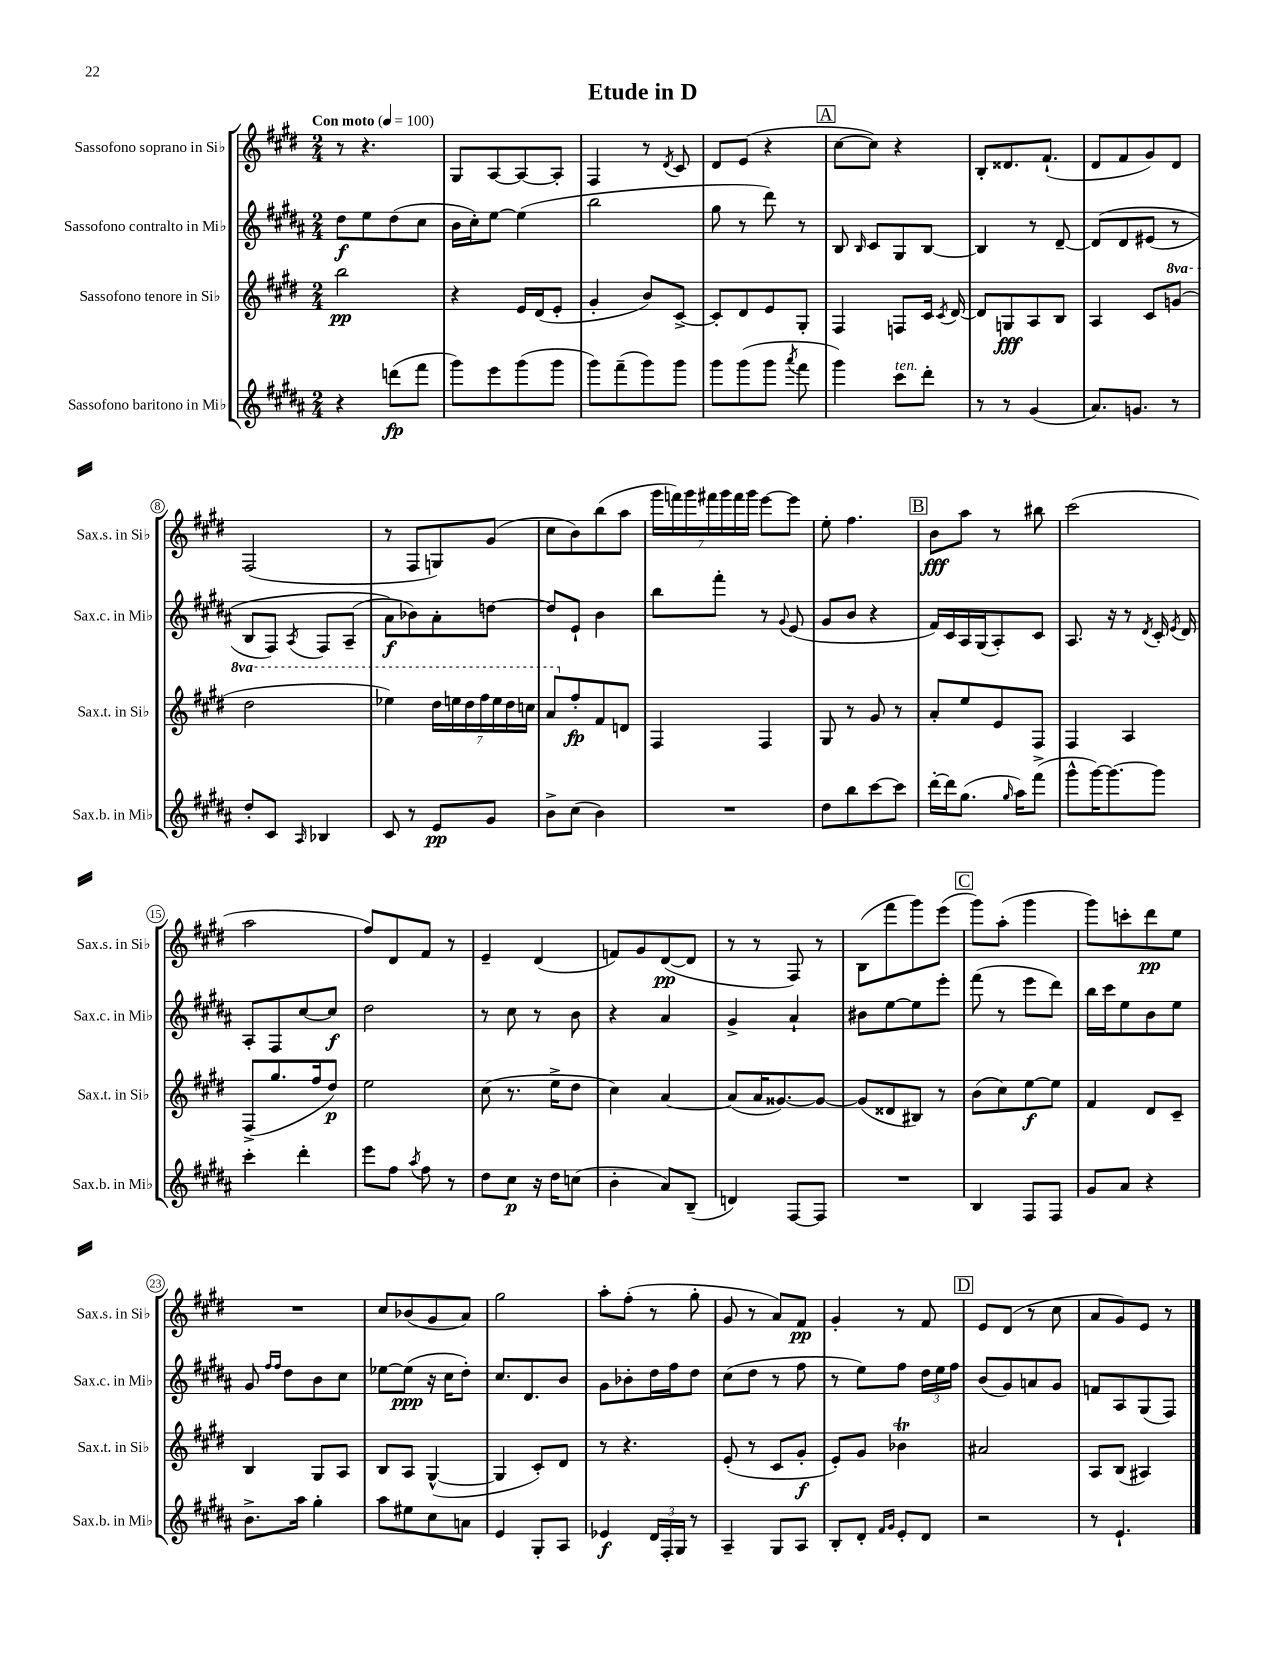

**kern	**dynam	**kern	**dynam	**kern	**dynam	**kern	**dynam
*part4	*part4	*part3	*part3	*part2	*part2	*part1	*part1
*staff4	*staff4	*staff3	*staff3	*staff2	*staff2	*staff1	*staff1
*I"Sassofono baritono in Mi♭	*	*I"Sassofono tenore in Si♭	*	*I"Sassofono contralto in Mi♭	*	*I"Sassofono soprano in Si♭	*
*I'Sax.b. in Mi♭	*	*I'Sax.t. in Si♭	*	*I'Sax.c. in Mi♭	*	*I'Sax.s. in Si♭	*
*clefG2	*	*clefG2	*	*clefG2	*	*clefG2	*
*k[f#c#g#d#a#]	*	*k[f#c#g#d#]	*	*k[f#c#g#d#a#]	*	*k[f#c#g#d#]	*
*M2/4	*	*M2/4	*	*M2/4	*	*M2/4	*
*MM100	*	*MM100	*	*MM100	*	*MM100	*
=1	=1	=1	=1	=1	=1	=1	=1
!	!	!	!	!	!	!LO:TX:a:B:t=Con moto	!
4r	.	2bb\	pp	8dd#\L	f	8r	.
.	.	.	.	8ee\	.	4.r	.
(8dddn\L	fp	.	.	(8dd#\	.	.	.
8fff#\J	.	.	.	8cc#\J	.	.	.
=2	=2	=2	=2	=2	=2	=2	=2
8ggg#\L)	.	4r	.	16b\LL	.	8G#/L	.
.	.	.	.	16cc#'\J)	.	.	.
8eee\	.	.	.	[8ee\J	.	[8A/	.
(8ggg#\	.	16e/LL	.	(4ee\]	.	8A/_	.
.	.	(16d#/J	.	.	.	.	.
8ggg#\J	.	8e'/J	.	.	.	8A'/J]	.
=3	=3	=3	=3	=3	=3	=3	=3
8ggg#\L)	.	4g#'/	.	2bb\	.	4F#/	.
(8fff#~\	.	.	.	.	.	.	.
8ggg#\)	.	8b/L)	.	.	.	8r	.
.	.	.	.	.	.	8qd#/	.
8ggg#\J	.	[8c#^/J	.	.	.	8c#/	.
=4	=4	=4	=4	=4	=4	=4	=4
8ggg#\L	.	8c#'/L]	.	8gg#\	.	8d#/L	.
(8ggg#\	.	8d#/	.	8r	.	(8e/J	.
8ggg#\J	.	8e/	.	8ddd#\)	.	4r	.
8qaaa#/	.	.	.	.	.	.	.
8fff#\	.	8G#'/J	.	8r	.	.	.
!!LO:REH:place=s1:t=A
=5	=5	=5	=5	=5	=5	=5	=5
4ggg#\)	.	4F#/	.	8B/	.	[8cc#\L	.
.	.	.	.	16qqB/	.	.	.
.	.	.	.	8c#/L	.	8cc#\J])	.
!LO:TX:a:i:t=ten.	!	!	!	!	!	!	!
8ccc#\L	.	8Fn/L	.	8G#/	.	4r	.
8ddd#'\J	.	16c#/Jk	.	[8B/J	.	.	.
.	.	8qc#/	.	.	.	.	.
.	.	[16d#/	.	.	.	.	.
=6	=6	=6	=6	=6	=6	=6	=6
8r	.	8d#/L]	.	4B/]	.	8B'/L	.
8r	.	8Gn/	fff	.	.	8.d##X/	.
(4g#/	.	8A/	.	8r	.	.	.
.	.	.	.	.	.	(8.f#`/J	.
.	.	8B/J	.	[8d#~/	.	.	.
=7	=7	=7	=7	=7	=7	=7	=7
8.a#/L)	.	4A/	.	(8d#/L]	.	8d#/L	.
.	.	.	.	8d#/	.	8f#/	.
8.gn/J	.	.	.	.	.	.	.
.	.	8c#/L	.	(8e#X/J	.	8g#/)	.
*	*	*8va	*	*	*	*	*
8r	.	(8ggn/J	.	8r	.	8d#/J	.
!!LO:LB:g=z
=8	=8	=8	=8	=8	=8	=8	=8
8dd#'/L	.	2ddd#\	.	8B/L	.	(2F#/	.
8c#/J	.	.	.	8F#/J)	.	.	.
16qqA#/	.	.	.	8qA#/	.	.	.
4B-X/	.	.	.	8F#/L	.	.	.
.	.	.	.	(8A#~/J	.	.	.
=9	=9	=9	=9	=9	=9	=9	=9
8c#/	.	4eee-X\)	.	8a#\L)	f	8r	.
8r	.	.	.	8b-X\)	.	8F#/L	.
8e/L	pp	28ddd#\LL	.	8a#'\	.	8Gn/)	.
.	.	28eeen\	.	.	.	.	.
.	.	28ddd#\	.	.	.	.	.
.	.	28fff#\	.	.	.	.	.
8g#/J	.	.	.	[8ddn\J	.	(8g#/J	.
.	.	28eee\	.	.	.	.	.
.	.	28ddd#\	.	.	.	.	.
.	.	28cccn\JJ	.	.	.	.	.
=10	=10	=10	=10	=10	=10	=10	=10
8b^\L	.	8aa/L	.	8dd/L]	.	8cc#\L	.
*	*	*X8va	*	*	*	*	*
(8cc#\J	.	8ff#'/	fp	8e`/J	.	8b\)	.
4b\)	.	8f#/	.	4b\	.	(8bb\	.
.	.	8dn/J	.	.	.	8aa\J	.
=11	=11	=11	=11	=11	=11	=11	=11
2r	.	4F#/	.	8bb\L	.	28ggg#\LL	.
.	.	.	.	.	.	28fffn\)	.
.	.	.	.	.	.	28ggg#\	.
.	.	.	.	.	.	28fff#X\	.
.	.	.	.	8fff#'\J	.	.	.
.	.	.	.	.	.	28ggg#\	.
.	.	.	.	.	.	28fff#\	.
.	.	.	.	.	.	28ggg#\JJ	.
.	.	4F#/	.	8r	.	[8eee\L	.
.	.	.	.	8qqg#/	.	.	.
.	.	.	.	(8e/	.	8eee\J]	.
=12	=12	=12	=12	=12	=12	=12	=12
8dd#\L	.	8G#/	.	8g#/L	.	8ee'\	.
8bb\	.	8r	.	8b/J	.	4.ff#\	.
[8ccc#\	.	8g#/	.	4r	.	.	.
8ccc#\J]	.	8r	.	.	.	.	.
!!LO:REH:place=s1:t=B
=13	=13	=13	=13	=13	=13	=13	=13
[16ddd#'\LL	.	8a'/L	.	16f#/LL)	.	8b\L	fff
16ddd#\J]	.	.	.	16c#/	.	.	.
(8.gg#\J	.	8ee/	.	16A#/	.	8aa\J	.
.	.	.	.	(16G#/J	.	.	.
.	.	8e/	.	8A#'/)	.	8r	.
16qqgg#/	.	.	.	.	.	.	.
16aa#\KL)	.	.	.	.	.	.	.
(8fff#^\J	.	8F#/J	.	8c#/J	.	8bb#X\	.
=14	=14	=14	=14	=14	=14	=14	=14
8ggg#^^\L	.	4F#/	.	8.A#/	.	(2ccc#\	.
[16ggg#\K)	.	.	.	.	.	.	.
8.ggg#\_	.	.	.	16r	.	.	.
.	.	4A/	.	8r	.	.	.
.	.	.	.	8qd#/	.	.	.
8ggg#\J]	.	.	.	16c#'/	.	.	.
.	.	.	.	8qe/	.	.	.
.	.	.	.	16d#/	.	.	.
!!LO:LB:g=z
=15	=15	=15	=15	=15	=15	=15	=15
4ccc#'\	.	(8F#^/L	.	8A#'/L	.	2aa\	.
.	.	8.gg#/	.	8F#/	.	.	.
4ddd#'\	.	.	.	[8cc#/	.	.	.
.	.	16ff#/k	.	.	.	.	.
.	.	8dd#/J)	p	8cc#/J]	f	.	.
=16	=16	=16	=16	=16	=16	=16	=16
8eee\L	.	2ee\	.	2dd#\	.	8ff#/L)	.
8ff#\J	.	.	.	.	.	8d#/	.
8qaa#/	.	.	.	.	.	.	.
8ff#\	.	.	.	.	.	8f#/J	.
8r	.	.	.	.	.	8r	.
=17	=17	=17	=17	=17	=17	=17	=17
8dd#\L	.	(8cc#\	.	8r	.	4e~/	.
8cc#\J	p	8.r	.	8cc#\	.	.	.
16r	.	.	.	8r	.	(4d#/	.
16dd#\KL	.	16ee^\KL	.	.	.	.	.
(8ccn\J	.	8dd#\J	.	8b\	.	.	.
=18	=18	=18	=18	=18	=18	=18	=18
4b'\	.	4cc#\)	.	4r	.	8fn/L)	.
.	.	.	.	.	.	8g#/	.
8a#/L)	.	[4a/	.	4a#/	.	([8d#/	pp
(8B~/J	.	.	.	.	.	8d#/J]	.
=19	=19	=19	=19	=19	=19	=19	=19
4dn/)	.	(8a/L]	.	4g#^/	.	8r	.
.	.	16a/K	.	.	.	8r	.
.	.	[8.g##X/)	.	.	.	.	.
[8F#/L	.	.	.	4a#`/	.	8F#/)	.
8F#/J]	.	8g##/J_	.	.	.	8r	.
=20	=20	=20	=20	=20	=20	=20	=20
2r	.	(8g##/L]	.	8b#X\L	.	(8B\L	.
.	.	8d##X/	.	[8ee\	.	8fff#\	.
.	.	8B#X/J)	.	8ee\]	.	8ggg#\)	.
.	.	8r	.	8eee'\J	.	(8eee\J	.
!!LO:REH:place=s1:t=C
=21	=21	=21	=21	=21	=21	=21	=21
4B/	.	(8b\L	.	(8fff#\	.	8ggg#\L)	.
.	.	8cc#\)	.	8r	.	(8aa'\J	.
8F#/L	.	[8ee\	f	8eee\L	.	4ggg#\	.
8F#/J	.	8ee\J]	.	8ddd#\J)	.	.	.
=22	=22	=22	=22	=22	=22	=22	=22
8g#/L	.	4f#/	.	16bb\LL	.	8ggg#\L)	.
.	.	.	.	16ccc#\J	.	.	.
8a#/J	.	.	.	8ee\	.	8cccn'\	.
4r	.	8d#/L	.	8b\	.	8ddd#\	pp
.	.	8c#~/J	.	8ee\J	.	8ee\J	.
!!LO:LB:g=z
=23	=23	=23	=23	=23	=23	=23	=23
8.b^\L	.	4B/	.	8g#/	.	2r	.
.	.	.	.	16qqff#/LL	.	.	.
.	.	.	.	16qqff#/JJ	.	.	.
.	.	.	.	8dd#\L	.	.	.
16aa#\Jk	.	.	.	.	.	.	.
4gg#'\	.	8G#/L	.	8b\	.	.	.
.	.	8A/J	.	8cc#\J	.	.	.
=24	=24	=24	=24	=24	=24	=24	=24
8aa#\L	.	8B/L	.	[8ee-X\L	.	8cc#/L	.
8ee#X\	.	8A/J	.	(8ee-\J]	ppp	(8b-X/	.
8cc#\	.	([4G#^^/	.	16r	.	8g#/	.
.	.	.	.	16cc#\KL	.	.	.
8an\J	.	.	.	8dd#'\J)	.	8a/J)	.
=25	=25	=25	=25	=25	=25	=25	=25
4e/	.	4G#/]	.	8.cc#/L	.	2gg#\	.
.	.	.	.	8.d#/	.	.	.
8G#'/L	.	8c#'/L)	.	.	.	.	.
8A#/J	.	8d#/J	.	8b/J	.	.	.
=26	=26	=26	=26	=26	=26	=26	=26
4e-X/	f	8r	.	8g#\L	.	8aa'\L	.
.	.	4.r	.	8b-X'\	.	(8ff#'\J	.
24d#/LL	.	.	.	16dd#\L	.	8r	.
24F#'/	.	.	.	.	.	.	.
.	.	.	.	16ff#\J	.	.	.
24G#/JJ	.	.	.	.	.	.	.
8r	.	.	.	8dd#\J	.	8gg#'\	.
=27	=27	=27	=27	=27	=27	=27	=27
4A#~/	.	(8e'/	.	(8cc#\L	.	8g#/	.
.	.	8r	.	8dd#\J	.	8r	.
8G#/L	.	8c#/L	.	8r	.	8a/L)	.
8A#/J	.	8g#'/J	f	8ff#\	.	8f#/J	pp
=28	=28	=28	=28	=28	=28	=28	=28
8B'/L	.	8e'/L)	.	8r	.	4g#'/	.
8d#'/J	.	8g#/J	.	8ee\L)	.	.	.
16qqf#/LL	.	.	.	.	.	.	.
16qqg#/JJ	.	.	.	.	.	.	.
8e'/L	.	4b-XT\	.	8ff#\J	.	8r	.
8d#/J	.	.	.	24dd#\LL	.	8f#/	.
.	.	.	.	24ee\	.	.	.
.	.	.	.	24ff#\JJ	.	.	.
!!LO:REH:place=s1:t=D
=29	=29	=29	=29	=29	=29	=29	=29
2r	.	2a#X/	.	(8b/L	.	8e/L	.
.	.	.	.	8g#/)	.	(8d#/J	.
.	.	.	.	8an/	.	8r	.
.	.	.	.	8g#/J	.	8cc#\	.
=30	=30	=30	=30	=30	=30	=30	=30
8r	.	8A/L	.	8fn/L	.	8a/L	.
4.e`/	.	(8B/J	.	8A#/	.	8g#/)	.
.	.	4A#X/)	.	(8G#/	.	8e/J	.
.	.	.	.	8F#/J)	.	8r	.
==	==	==	==	==	==	==	==
*-	*-	*-	*-	*-	*-	*-	*-
